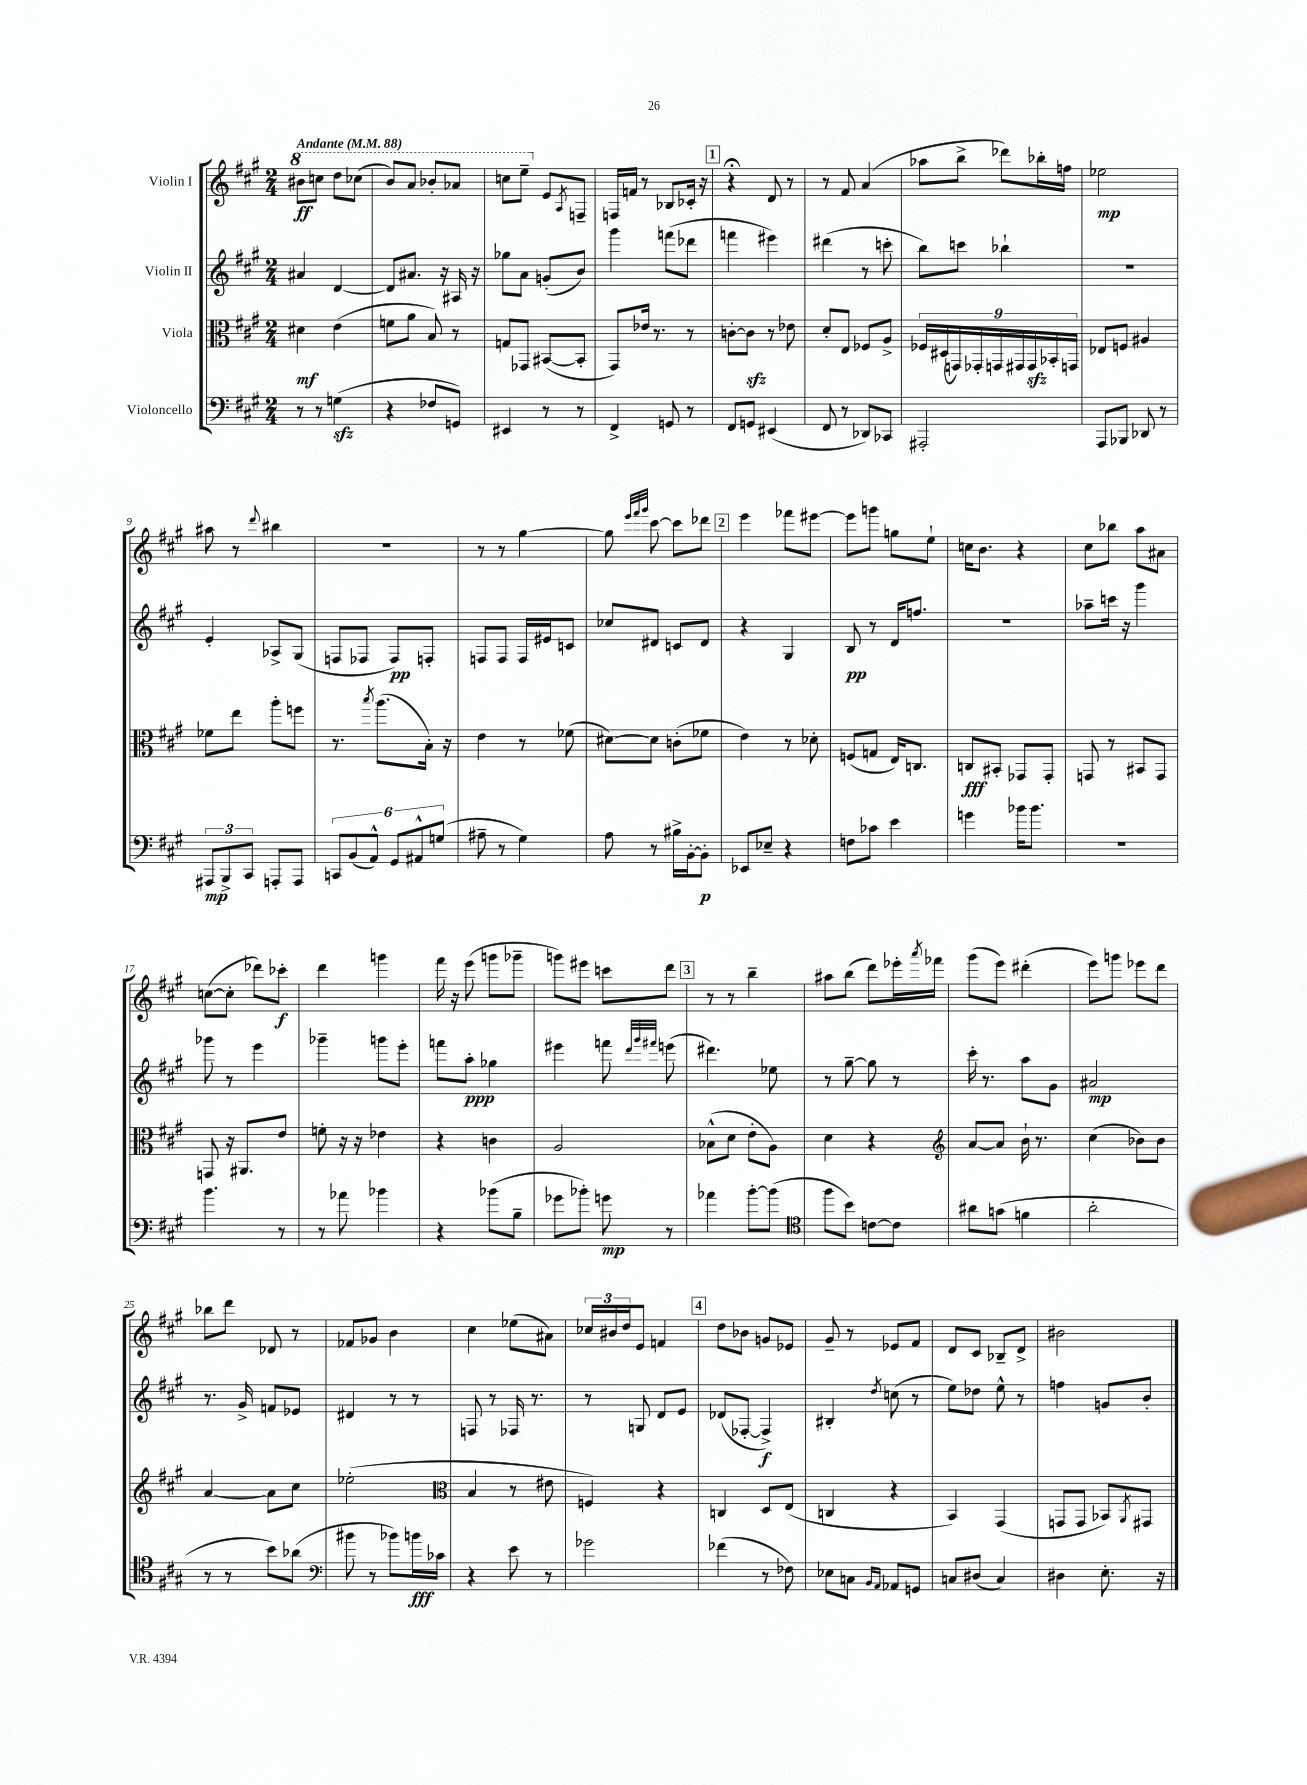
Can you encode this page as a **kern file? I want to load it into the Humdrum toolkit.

**kern	**kern	**kern	**kern
*staff4	*staff3	*staff2	*staff1
*clefF4	*clefC3	*clefG2	*clefG2
*k[f#c#g#]	*k[f#c#g#]	*k[f#c#g#]	*k[f#c#g#]
*M2/4	*M2/4	*M2/4	*M2/4
*MM88	*MM88	*MM88	*MM88
8r	4d#	4a#	8bb#
8r	.	.	8ccc
(4G	(4e	[4d	8ddd
.	.	.	(8ccc-
=	=	=	=
4r	8f	8d]	8bb)
.	8a	8.a#	8aa
8F-	8B)	.	8bb-'
.	.	16r	.
8GG)	8r	16A#	8aa-
.	.	16r	.
=	=	=	=
4EE#	8G	8gg-	8ccc
.	8GG-	8a	8eee~
8r	([8BB#	(8g'	8e
.	.	.	8qA
8r	8BB#']	8b)	8F~
=	=	=	=
4FF#^	8GG#)	4ggg#	16F
.	.	.	16f
.	16e-	.	8r
.	8.r	.	.
8GG	.	(8fff	8B-
8r	8r	8ddd-	16c-'
.	.	.	16r
=	=	=	=
8FF#	[8c'	4fff	4r;
8GG	8c]	.	.
(4EE#	8r	4eee#)	8d
.	8e-	.	8r
=	=	=	=
8FF#	8d'	(4ddd#	8r
8r	8E	.	8f#
8DD-)	8F-	8r	(4a
8CC-	8A^	8ccc'	.
=	=	=	=
2AAA#'	18F-	8bb)	8aa-
.	(18D#	.	.
.	18GG)	.	.
.	.	8ccc	8bb^
.	18GG-'	.	.
.	18GG	.	.
.	.	4bb-`	8ddd-)
.	18GG#	.	.
.	18GG#	.	.
.	.	.	16bb-'
.	18BB-'	.	.
.	.	.	16ff
.	18GG	.	.
=	=	=	=
8AAA	8E-	2r	2ee-
8BBB-	8F	.	.
8DD-	4A#	.	.
8r	.	.	.
=	=	=	=
12AAA#	8f-	4e'	8aa#
12BBB^	.	.	.
.	8ee	.	8r
12CC#	.	.	.
.	.	.	8qqddd
8AAA'	8aa'	8A-^	4bb#
8AAA	8ff	(8G#	.
=	=	=	=
12CC	8.r	8F	2r
(12BB	.	.	.
.	.	8F-	.
12AA^^)	.	.	.
.	8qbb	.	.
.	(8.aa	.	.
12GG#	.	8F-)	.
12AA#^^	.	.	.
.	16B')	8F'	.
(12G	.	.	.
.	16r	.	.
=	=	=	=
8A#~	4e	8F	8r
8r	.	8F	8r
4G#)	8r	16F	[4gg#
.	.	16e#	.
.	(8f-	8c	.
=	=	=	=
8A	[8d#)	8cc-	8gg#]
.	.	.	32qqeee
.	.	.	32qqfff#
.	.	.	32qqggg#
8r	8d#]	8d#	[8ccc#
16B#^	(8c'	8c	8ccc#]
[16BB'	.	.	.
8BB']	8f-	8d#	8ddd-
=	=	=	=
8EE-	4e)	4r	4eee
8E-~	.	.	.
4r	8r	4G#	8fff-
.	8d-'	.	[8eee#
=	=	=	=
8F	(8F	8B	8eee#]
8c-	8G	8r	8ggg
4e	16E)	16d	8gg
.	8.C	8.ff	.
.	.	.	8ee`
=	=	=	=
4g	8C	2r	16cc
.	.	.	8.b
.	8BB#'	.	.
16b-	8GG-	.	4r
8.b-	.	.	.
.	8GG-'	.	.
=	=	=	=
2r	8GG	8aa-~	8cc#
.	8r	16ccc	8bb-
.	.	16r	.
.	8BB#	4ggg#	8aa
.	8GG	.	8a#
=	=	=	=
4.b	8GG	8ggg-	([8cc
.	16r	8r	8cc']
.	8.AA#	.	.
.	.	4eee	8ddd-)
8r	8e	.	8ccc-'
=	=	=	=
8r	8f'	4ggg-~	4ddd
8a-	16r	.	.
.	16r	.	.
4b-	4e-	8ggg	4ggg
.	.	8eee'	.
=	=	=	=
4r	4r	8fff	16fff#
.	.	.	16r
.	.	8aa'	(8eee
(8b-	4c	4gg-	8ggg
8B~	.	.	8ggg-~
=	=	=	=
8g-	2A	4eee#	8ggg)
8b-')	.	.	8eee#
8g	.	8fff	8ccc
.	.	32qqddd	.
.	.	32qqggg#	.
.	.	32qqfff#	.
8r	.	(8eee	8ddd
=	=	=	=
4a-	(8B-^^	4.ddd#)	8r
.	8d	.	8r
[8b'	8e'	.	4bb~
(8b]	8A)	8ee-	.
=	=	=	=
*clefC4	*	*	*
8ff#	4d	8r	8aa#
8b)	.	[8gg#~	(8bb
[8c	4r	8gg#]	8ddd)
8c]	.	8r	16eee-'
.	.	.	8qaaa
.	.	.	16fff-
=	=	=	=
*	*clefG2	*	*
8a#	[8a	16ccc#'	(8ggg#
.	.	8.r	.
(8g	8a]	.	8eee)
4f	16b`	8aa	(4ddd#'
.	8.r	.	.
.	.	8g#	.
=	=	=	=
2a'	(4cc#	2a#	8eee)
.	.	.	8ggg
.	8b-)	.	8eee-
.	8b-	.	8ddd
=	=	=	=
8r	[4a	8.r	8bb-
8r	.	.	8ddd
.	.	16g#^	.
8b)	8a]	8f	8d-
(8a-	8cc#	8e-	8r
=	=	=	=
*clefF4	*	*	*
8b#	(2ee-'	4d#	8f-
8r	.	.	8g-
8b-)	.	8r	4b
16b	.	8r	.
16c-	.	.	.
=	=	=	=
*	*clefC3	*	*
4r	4B	8F	4cc#
.	.	8r	.
8e	8r	16F-	(8ee-
.	.	8.r	.
8r	8e#	.	8a#)
=	=	=	=
2g-	4F)	8r	24cc-
.	.	.	24b#
.	.	.	24dd
.	.	8G	8e
.	4r	8d	4f
.	.	8e	.
=	=	=	=
(4f-	4C	(8d-	8dd
.	.	[8F-'	8b-
8r	8D	4F-^])	8g
8F-)	(8E	.	8e-
=	=	=	=
8E-	4C	4B#'	8g#~
8C	.	.	8r
16qqBB	.	.	.
16qqAA	.	8qdd	.
8AA-	4r	(8cc	8e-
8GG	.	8r	8f#
=	=	=	=
8C	4BB)	8ee)	8d
(8D#	.	8dd-	8c#
4C)	(4GG#	8ee^^	8B-~
.	.	8r	8d^
=	=	=	=
4D#	8GG	4ff	2b#
.	8GG	.	.
8.E'	8BB-)	8g	.
.	8qAA	.	.
.	8GG#	8b'	.
16r	.	.	.
==	==	==	==
*-	*-	*-	*-
